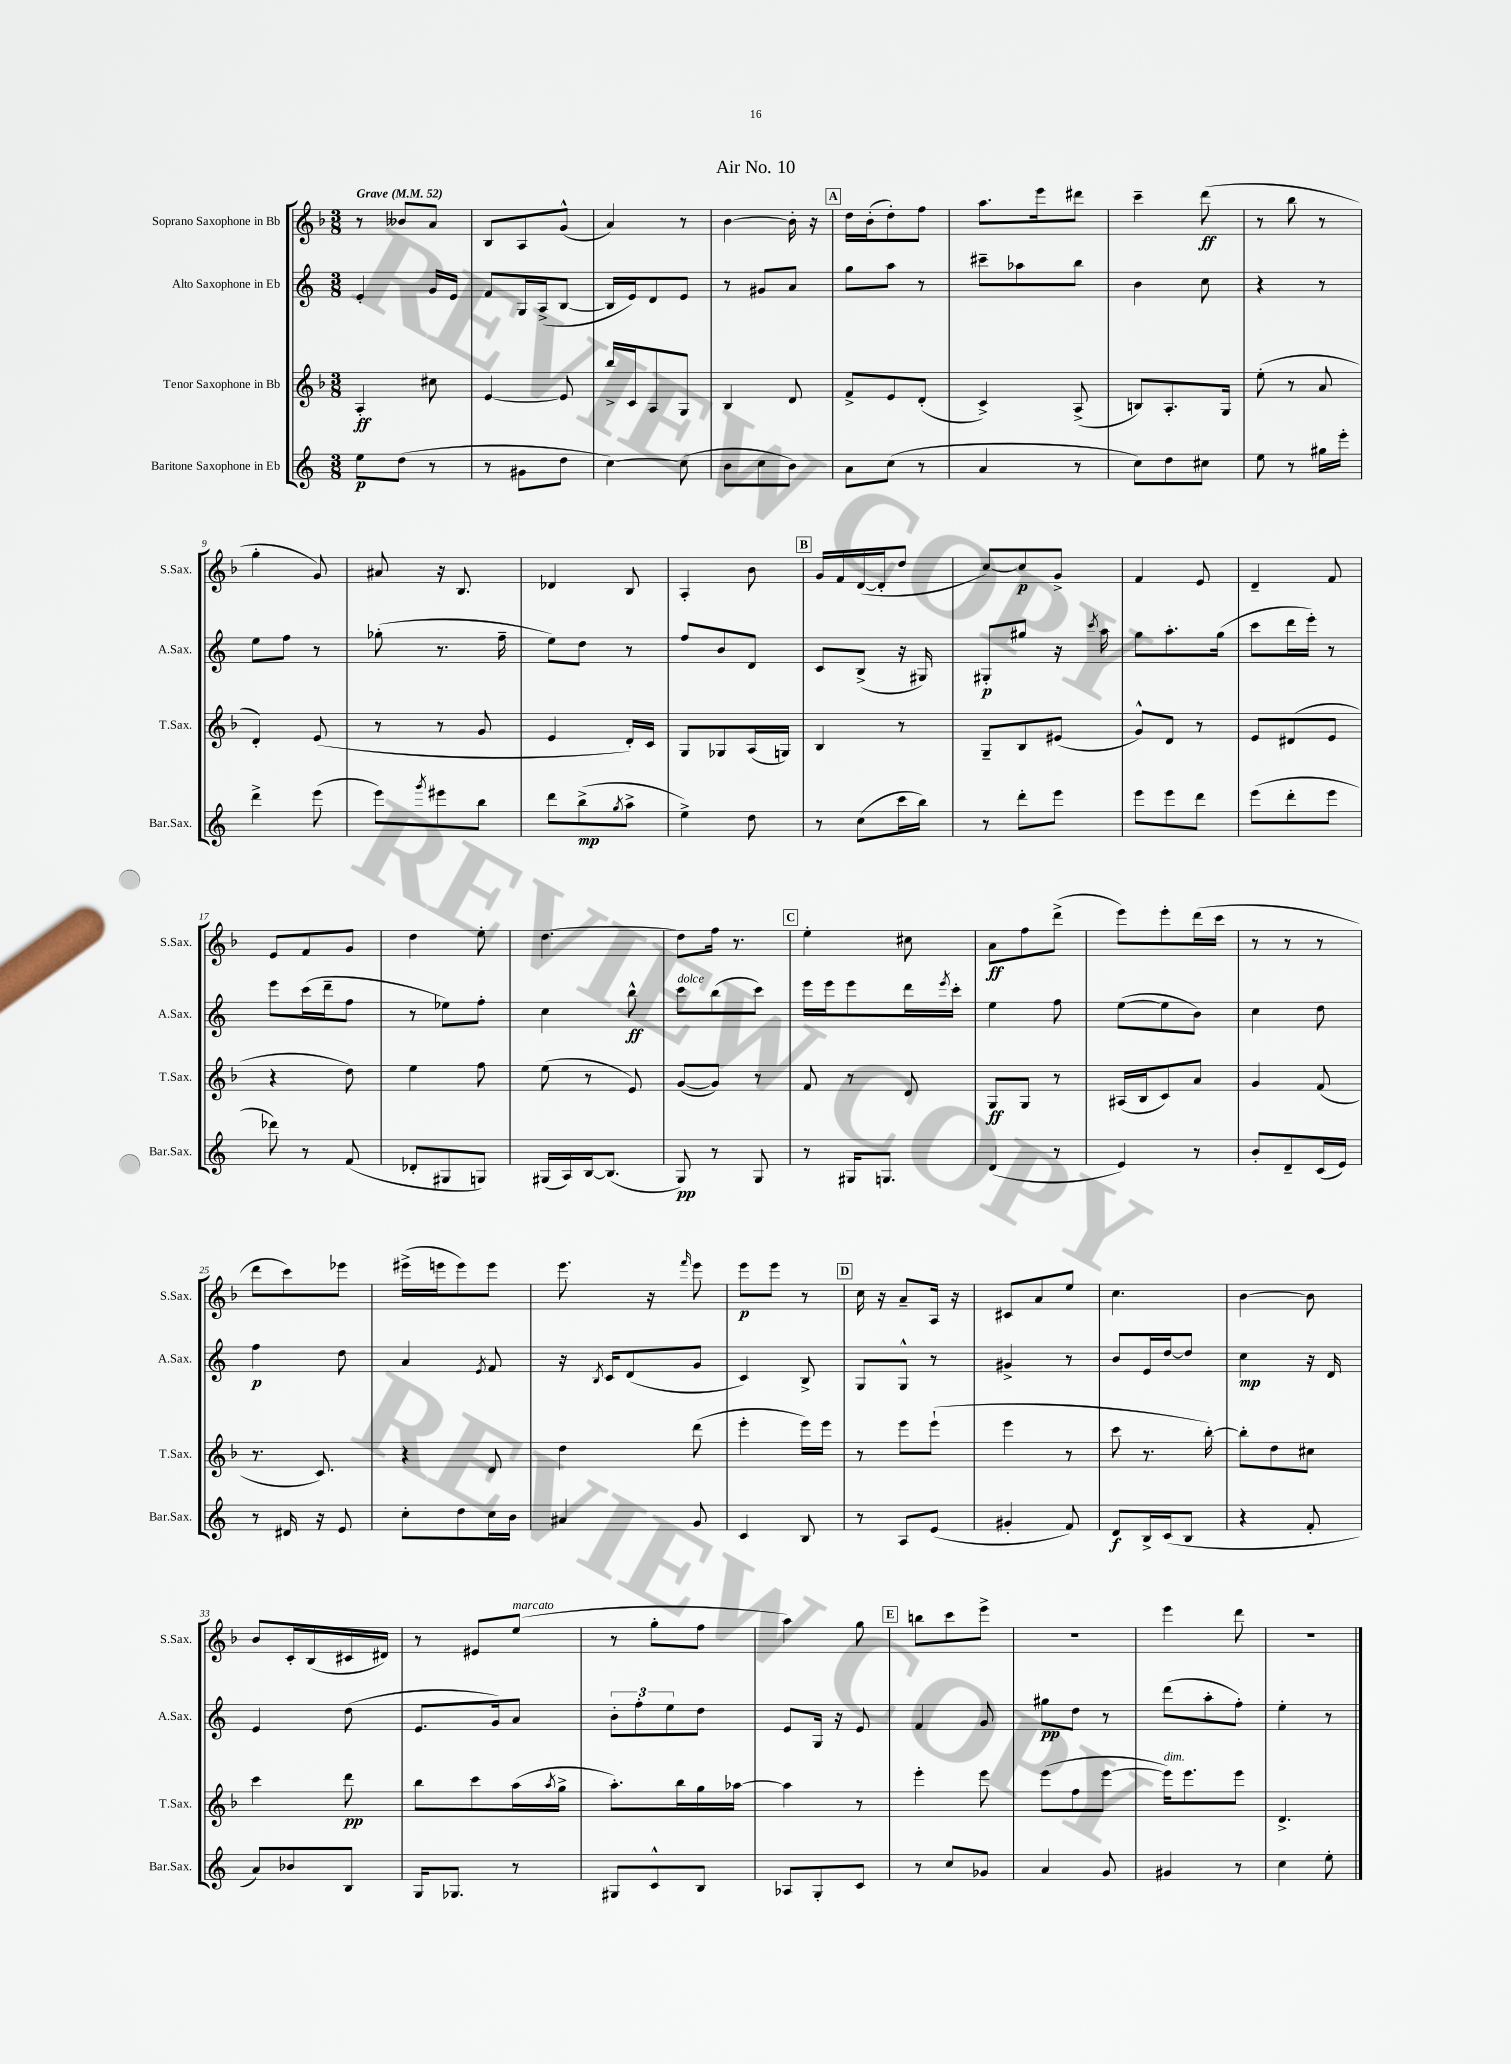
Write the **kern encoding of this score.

**kern	**kern	**kern	**kern
*staff4	*staff3	*staff2	*staff1
*clefG2	*clefG2	*clefG2	*clefG2
*k[]	*k[b-]	*k[]	*k[b-]
*M3/8	*M3/8	*M3/8	*M3/8
*MM52	*MM52	*MM52	*MM52
8ee\L	4A'/	4e'/	8r
(8dd\J	.	.	8b--/L
8r	8cc#\	16g/LL	8a/J
.	.	16e/JJ	.
=	=	=	=
8r	[4e/	8f/L	8B-/L
8g#\L	.	16G/L	8A/
.	.	(16A^/J	.
8dd\J	8e/]	[8B/J	(8g^^/J
=	=	=	=
[4cc\)	16bb-^/LL	16B/]LL	4a/)
.	16c/J	16e/J)	.
.	8A/	8d/	.
(8cc\]	8G/J	8e/J	8r
=	=	=	=
8b\L	4B-/	8r	[4b-\
8cc\	.	8g#/L	.
8b\J)	8d/	8a/J	16b-'\]
.	.	.	16r
=	=	=	=
8a\L	8f^/L	8gg\L	16dd\LL
.	.	.	(16b-'\J
(8cc\J	8e/	8aa\J	8dd'\)
8r	(8d'/J	8r	8ff\J
=	=	=	=
4a/	4c^/)	8ccc#~\L	8.aa\L
.	.	8aa-\	.
.	.	.	16eee\k
8r	(8A^/	8bb\J	8ddd#\J
=	=	=	=
8cc\L)	8B/L)	4b\	4ccc~\
8dd\	8.A'/	.	.
8cc#\J	.	8cc\	(8ddd\
.	16G/Jk	.	.
=	=	=	=
8ee\	(8ee'\	4r	8r
8r	8r	.	8bb-\
16gg#\LL	8a/	8r	8r
16eee'\JJ	.	.	.
=	=	=	=
4ddd^\	4d'/)	8ee\L	4gg'\
.	.	8ff\J	.
(8eee\	(8e/	8r	8g/)
=	=	=	=
8eee\L)	8r	(8gg-'\	8a#/
8qggg/	.	.	.
8eee#\	8r	8.r	16r
.	.	.	8.B-/
8bb\J	8g/	.	.
.	.	16ff~\	.
=	=	=	=
8ddd\L	4e/	8ee\L)	4d-/
(8bb^\	.	8dd\J	.
8qgg/	.	.	.
8aa^\J	16d'/LL)	8r	8B-/
.	16c/JJ	.	.
=	=	=	=
4ee^\)	8G/L	8ff/L	4A'/
.	8G-/	8b/	.
8dd\	(16A/L	8d/J	8b-\
.	16G/JJ)	.	.
=	=	=	=
8r	4B-/	8c/L	16g/LL
.	.	.	16f/
(8cc\L	.	(8B^/J	([16d/
.	.	.	16d'/]J
16ccc\L	8r	16r	8dd/J
16bb\JJ)	.	16G#/)	.
=	=	=	=
8r	8G~/L	8G#'/L	[8cc/L)
8ddd'\L	8B-/	8gg#/J	8cc/]
8eee\J	(8e#/J	16r	8g^/J
.	.	8qccc/	.
.	.	16aa\	.
=	=	=	=
8eee\L	8g^^/L)	8gg\L	4f/
8eee\	8d/J	8.aa'\	.
8ddd\J	8r	.	8e/
.	.	(16gg\Jk	.
=	=	=	=
(8eee\L	8e/L	8ccc\L	4d~/
8ddd'\	(8d#/	16ddd\L	.
.	.	16eee'\JJ)	.
8eee\J	8e/J	8r	8f/
=	=	=	=
8ddd-\)	4r	8eee\L	8e/L
8r	.	(16ccc\L	8f/
.	.	16ddd~\J	.
(8f/	8dd\)	8ff\J	8g/J
=	=	=	=
8d-'/L	4ee\	8r	4dd\
8G#/	.	8ee-\L)	.
8G/J)	8ff\	8ff'\J	8ee'\
=	=	=	=
(16G#/LL	(8ee\	4cc\	[4.dd\
16A/)	.	.	.
[16B/J	8r	.	.
(8.B/]J	.	.	.
.	8e/)	8bb^^\	.
=	=	=	=
8G/)	([8g/L	8ccc\L	8dd\]L
8r	8g/]J)	(8bb\	16ff\Jk
.	.	.	8.r
8G/	8r	8ccc\J)	.
=	=	=	=
8r	8f/	16eee\LL	4ee'\
.	.	16eee\J	.
16G#/LK	8r	8eee\	.
8.G/J	.	.	.
.	8d/	16ddd\L	8cc#\
.	.	8qeee/	.
.	.	16ccc'\JJ	.
=	=	=	=
(4d/	8G/L	4ee\	8a\L
.	8G/J	.	8ff\
8r	8r	8ff\	(8ddd^\J
=	=	=	=
4e/)	(16A#/LL	([8ee\L	8eee\L)
.	16B-/J	.	.
.	8c/)	8ee\]	8eee'\
8r	8a/J	8b\J)	(16ddd\L
.	.	.	16ccc\JJ
=	=	=	=
8b'/L	4g/	4cc\	8r
8d~/	.	.	8r
(16c/L	(8f/	8dd\	8r
16e/JJ)	.	.	.
=	=	=	=
8r	8.r	4ff\	8ddd\L
16d#/	.	.	8ccc\)
16r	8.c/)	.	.
8e/	.	8dd\	8eee-\J
=	=	=	=
8cc'\L	4r	4a/	(16eee#^\LL
.	.	.	16eee\J
8dd\	.	.	8eee\)
.	.	8qe/	.
16cc\L	8d/	8f/	8eee\J
16b\JJ	.	.	.
=	=	=	=
4a#/	4dd\	16r	8.eee\
.	.	8qB/	.
.	.	16c/LK	.
.	.	(8d/	.
.	.	.	16r
.	.	.	16qqfff/
8g/	(8ddd\	8g/J	8eee\
=	=	=	=
4c/	4eee'\	4c/)	8eee\L
.	.	.	8eee\J
8B/	16eee\LL)	8B^/	8r
.	16eee\JJ	.	.
=	=	=	=
8r	8r	8G/L	16cc\
.	.	.	16r
8A/L	8eee\L	8G^^/J	8a~/L
(8e/J	(8eee`\J	8r	16A/Jk
.	.	.	16r
=	=	=	=
4g#'/	4eee\	4g#^/	8c#/L
.	.	.	8a/
8f/)	8r	8r	8ee/J
=	=	=	=
8d/L	8ccc\	8b/L	4.cc\
16B^/L	8.r	16e/L	.
(16c/J	.	[16dd/J	.
8B/J	.	8dd/]J	.
.	[16bb-'\)	.	.
=	=	=	=
4r	8bb-'\]L	4cc\	[4b-\
.	8dd\	.	.
8f'/	8cc#\J	16r	8b-\]
.	.	16d/	.
=	=	=	=
8a/L)	4ccc\	4e/	8b-/L
8b-/	.	.	16c'/L
.	.	.	(16B-/
8B/J	8ddd\	(8dd\	16c#/
.	.	.	16d#/JJ)
=	=	=	=
16G/LK	8bb-\L	8.e/L	8r
8.G-/J	.	.	.
.	8ccc\	.	8e#/L
.	.	16g/k)	.
8r	(16aa\L	8a/J	(8ee/J
.	8qaa/	.	.
.	16gg^\JJ	.	.
=	=	=	=
8G#/L	8.aa'\L)	12b'\L	8r
.	.	12ff'\	.
8c^^/	.	.	8gg'\L
.	.	12ee\	.
.	16bb-\L	.	.
8B/J	16gg\	8dd\J	8ff\J
.	[16aa-\JJ	.	.
=	=	=	=
8A-/L	4aa-\]	8e/L	4aa\)
8G'/	.	16G/Jk	.
.	.	16r	.
8c/J	8r	8e/	8gg\
=	=	=	=
8r	4eee'\	4f/	8bb\L
8cc/L	.	.	8ccc\
8g-/J	8eee\	8g/	8eee^\J
=	=	=	=
4a/	(8eee\L	8gg#\L	4.r
.	8ff\	8dd\J	.
8g/	[8eee\J	8r	.
=	=	=	=
4g#/	16eee\]LK)	(8ddd\L	4eee\
.	8.eee\	.	.
.	.	8aa'\	.
8r	8eee\J	8ff'\J)	8ddd\
=	=	=	=
4cc\	4.d^/	4ee'\	4.r
8ee'\	.	8r	.
==	==	==	==
*-	*-	*-	*-
